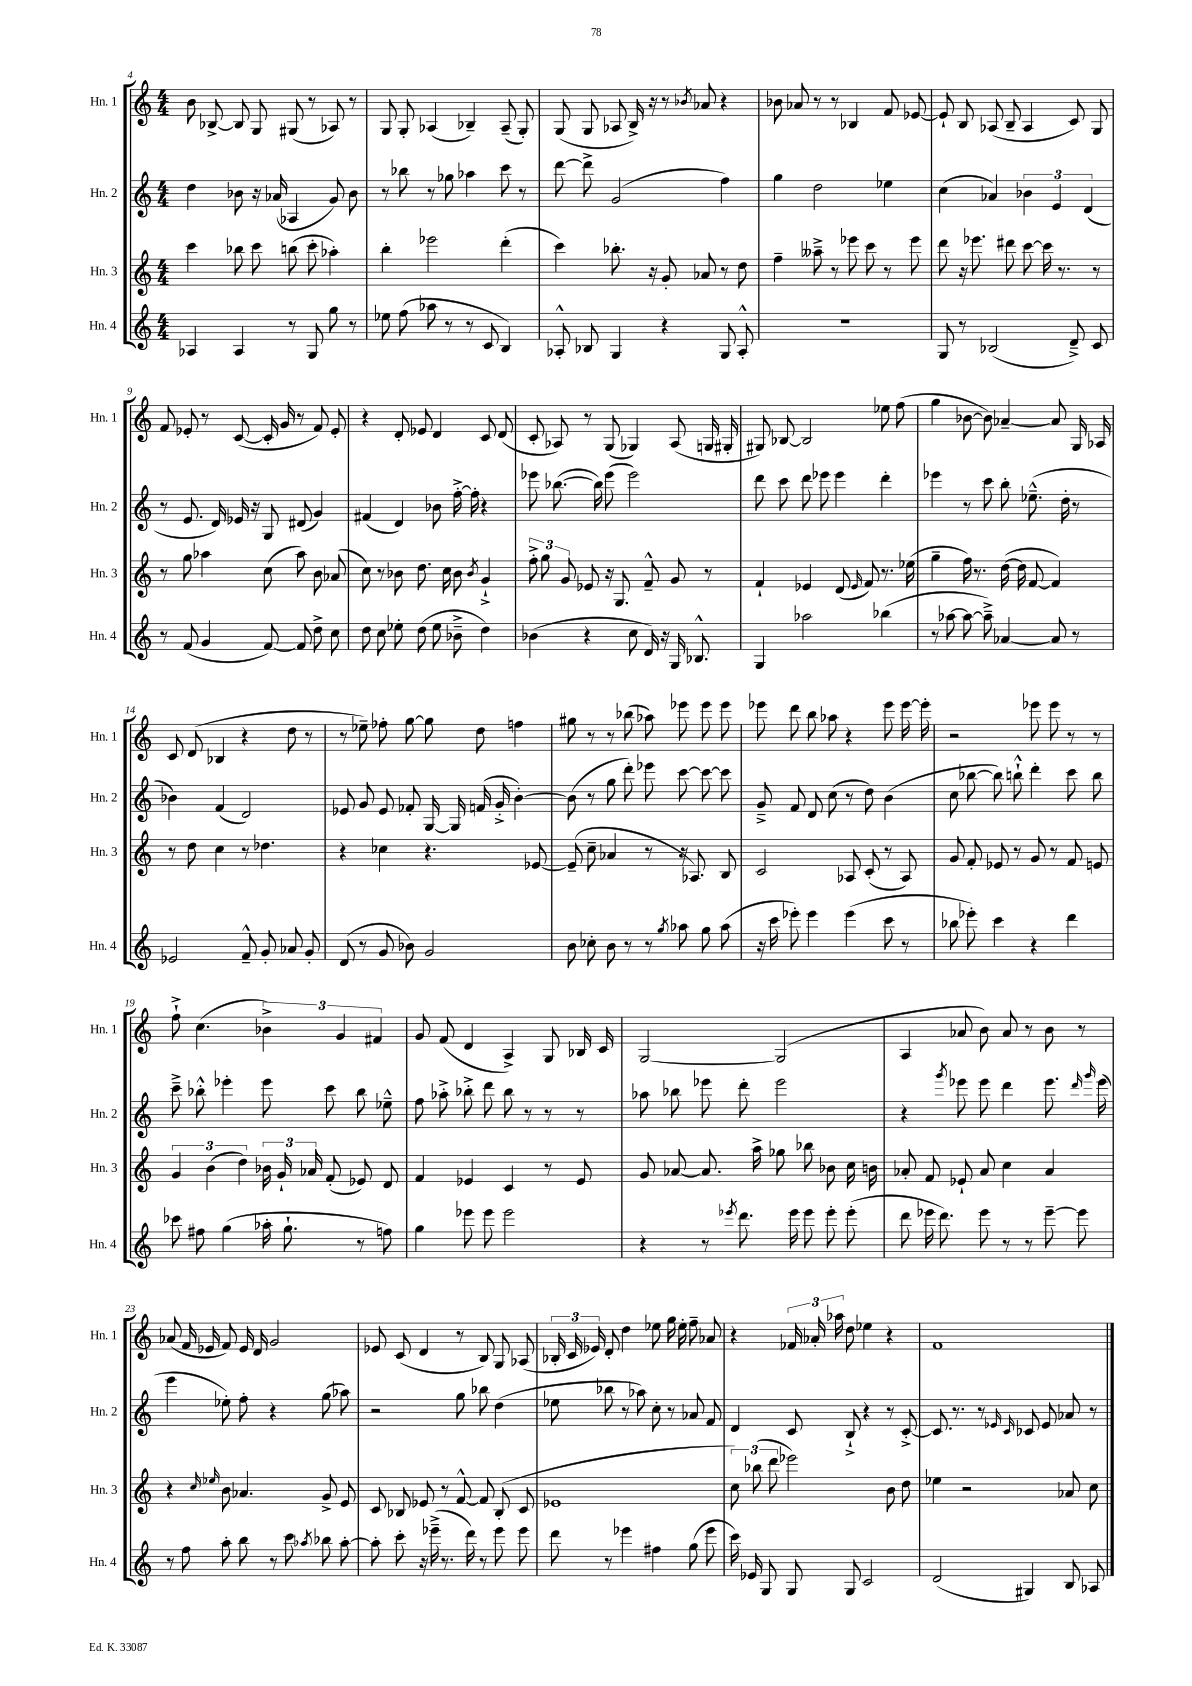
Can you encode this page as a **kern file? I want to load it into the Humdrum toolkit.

**kern	**kern	**kern	**kern
*staff4	*staff3	*staff2	*staff1
*clefG2	*clefG2	*clefG2	*clefG2
*k[]	*k[]	*k[]	*k[]
*M4/4	*M4/4	*M4/4	*M4/4
4A-/	4ccc\	4dd\	8b\
.	.	.	[8B-^/
4A-/	8bb-\	8b-\	8B-/]
.	8ccc\	16r	8G/
.	.	(16a-/	.
8r	(8bb\	4A-/	(8G#/
8G/	8ccc'\	.	8r
8gg\	4aa-'\)	8g/)	8A-/)
8r	.	8b-\	8r
=	=	=	=
8ee-\	4bb'\	8r	8G/
(8ff\	.	8bb-\	8G'/
8aa-\	2eee-\	8r	(4A-/
8r	.	8gg-\	.
8r	.	4aa-\	4B-~/)
8c/	.	.	.
4B/)	(4ddd'\	8ccc\	(8A-~/
.	.	8r	8G'/)
=	=	=	=
8A-'^^/	4ccc\)	[8ddd\	(8G/
8B-/	.	8ddd^\]	8G/
4G/	8.bb-'\	(2g/	8A-/
.	.	.	16B^/)
.	16r	.	16r
4r	8g'/	.	8r
.	.	.	8qb-/
.	8a-/	.	8a-/
8G/	8r	4ff\)	4r
8A-'^^/	8dd\	.	.
=	=	=	=
1r	4ff~\	4gg\	8b-\
.	.	.	8a-/
.	8aa--~^\	2dd\	8r
.	8r	.	8r
.	8eee-\	.	4B-/
.	8ccc\	.	.
.	8r	4ee-\	8f/
.	8eee-\	.	[8e-/
=	=	=	=
8G/	8ddd\	(4cc\	8e-`/]
8r	16r	.	8B/
.	8.eee-\	.	.
(2B-/	.	4a-/)	(8A-/
.	8ddd#\	.	8B~/
.	[8ccc\	6b-\	4A-/
.	16ccc\]	.	.
.	.	6e/	.
.	8.r	.	.
8d~^/)	.	.	8c/)
.	.	(6d/	.
8c/	8r	.	8G/
=	=	=	=
8r	8r	8r	8f/
(8f/	8gg\	8.e/	8e-'/
4g/	4aa-\	.	8r
.	.	16d/)	.
.	.	16e-/	([8c/
.	.	16r	.
[8f/)	(8cc\	8G/	16c'/]
.	.	.	16g/
8f/]	8aa-\)	(8d#/	8r
8dd^\	8b\	4g/)	8f/)
8cc\	(8a-/	.	8e-'/
=	=	=	=
8dd\	8cc\)	(4f#/	4r
8cc\	8r	.	.
8ee-'\	8b-\	4d/)	8d'/
(8dd\	8.dd\	.	8e-/
8ee-\	.	8b-\	4d/
.	16cc\	.	.
8b-~^\	8b-\	[16ff'^\	.
.	.	16ff'\]	.
.	8qb-/	.	.
4dd\)	4g`^/	4r	8c/
.	.	.	(8d/
=	=	=	=
(4b-\	12ff'^\	8eee-\	8c'/
.	12gg\	.	.
.	.	([8.bb-\	8A-/)
.	12g/	.	.
4r	8e-/	.	8r
.	.	16bb-\])	.
.	16r	(8eee-\	(8G/
.	8.G/	.	.
8cc\	.	2eee-\)	4G-/)
16d/)	8f~^^/	.	.
16r	.	.	.
16G/	8g/	.	(8A-/
8.B-^^/	.	.	.
.	8r	.	16G/
.	.	.	16G#'/
=	=	=	=
4G/	4f`/	8ddd\	8G#/)
.	.	8ccc\	[8B-/
2aa-\	4e-/	8ddd\	2B-/]
.	.	8eee-\	.
.	(8d/	4eee-\	.
.	16qqe-/	.	.
.	8f/)	.	.
(4bb-\	8.r	4ddd'\	8ee-\
.	.	.	(8ff\
.	(16ee-\	.	.
=	=	=	=
8r	4gg~\	4eee-\	4gg\
[8aa-\	.	.	.
8aa-\_	16ff\)	8r	[8b-\
.	8.r	.	.
8aa-~^\])	.	8ccc\	8b-\])
[4a-/	([16dd\	8bb'\	[4a-~/
.	16dd\]	.	.
.	[8f/	(8.ee-~^^\	.
8a-/]	4f/])	.	8a-/]
.	.	16dd'\	.
8r	.	8r	16G/
.	.	.	16A-/
=	=	=	=
2e-/	8r	4b-\)	8c/
.	8dd\	.	(8d/
.	4cc\	(4f/	4B-/
8f~^^/	8r	2d/)	4r
8g'/	4.dd-\	.	.
8a-/	.	.	8dd\
8g'/	.	.	8r
=	=	=	=
(8d/	4r	8e-/	8r
8r	.	8g/	8ee-~\)
8g/	4cc-\	8e-/	8ff-'\
8b-\)	.	8f-'/	[8gg\
2g/	4.r	[16G/	8gg\]
.	.	16G/]	.
.	.	(16f/	8dd\
.	.	16g'^/	.
.	.	[4b'\)	4ff\
.	[8e-/	.	.
=	=	=	=
8b\	(8e-~/]	(8b\]	8gg#\
8cc-'\	8cc~\	8r	8r
8b\	4a-/	8gg\	8r
8r	.	8ddd'\)	(8bb-\
8r	8r	8eee-\	8aa-\)
8qgg/	.	.	.
8aa-\	16r	[8ccc\	8eee-\
.	8.A-/)	.	.
8gg\	.	8ccc\_	8eee-\
(8aa-\	8B/	8ccc\]	8eee-\
=	=	=	=
16r	2c/	8g~^/	8eee-\
16ccc\	.	.	.
8eee-'\)	.	8f/	8ddd\
4eee-\	.	8d/	8bb\
.	.	(8cc\	8aa-\
(4eee-\	8A-/	8r	4r
.	(8c'/	8dd\)	.
8ccc\	8r	(4b\	8eee-\
8r	8A-/)	.	[16eee-\
.	.	.	16eee-'\]
=	=	=	=
8bb-\	8g/	8cc\	2r
8eee-'\)	8f'/	[8bb-\	.
4ccc\	8e-/	8bb-\])	.
.	8r	8bb`^^\	.
4r	8g/	4ddd'\	8eee-\
.	8r	.	8eee-\
4ddd\	8f/	8ccc\	8r
.	8e/	8bb\	8r
=	=	=	=
8ccc-\	6g/	8ccc~^\	8ff`^\
8ff#\	.	8bb-'^^\	(4.cc\
.	(6b\	.	.
(4gg\	.	4eee-'\	.
.	6dd\)	.	.
16aa-'\	24b-\	8eee-\	6b-^\)
.	24g`/	.	.
8.gg`\	.	.	.
.	24a-/	.	.
.	(8f'/	8ccc\	.
.	.	.	6g/
8r	8e-/)	8bb-\	.
.	.	.	6f#/
8ff\)	8d/	8ee-~^^\	.
=	=	=	=
4gg\	4f/	8ff\	8g/
.	.	8aa-'^\	(8f/
8eee-\	4e-/	8bb-'^\	4d/
8eee-\	.	8ddd\	.
2eee-\	4c/	8bb-\	4A^/)
.	.	8r	.
.	8r	8r	8G/
.	8e-/	8r	16B-/
.	.	.	16c/
=	=	=	=
4r	8g/	8aa-\	[2G/
.	[8a-/	8bb-\	.
8r	8.a-/]	8eee-\	.
8qeee-/	.	.	.
8.ddd\	.	8ddd'\	.
.	16aa^\	.	.
.	8gg-\	2eee-\	(2G/]
16eee-\	.	.	.
8eee-\	8bb-\	.	.
8eee-'\	8b-\	.	.
(8eee-'\	16cc\	.	.
.	16b\	.	.
=	=	=	=
8ddd\	8a-'/	4r	4A/
16eee-\	8f/	.	.
8.ddd\)	.	.	.
.	.	8qggg/	.
.	8e-`/	8eee-\	8a-/
8eee-\	8a-/	8eee-\	8b\)
8r	4cc\	4ddd\	8a-/
8r	.	.	8r
[8eee-~\	4a-/	8.eee-\	8b\
8eee-\]	.	.	8r
.	.	16qqddd/	.
.	.	16qqggg/	.
.	.	(16eee-\	.
=	=	=	=
8r	4r	4eee\	(8a-/
8ff\	.	.	16f/
.	.	.	16e-/
.	16qqcc/	.	.
.	16qqee-/	.	.
8aa'\	8b\	8ee-'\)	8f/)
8bb\	4.a-/	8ff'\	16e-/
.	.	.	16d/
8r	.	4r	2g/
8ccc\	.	.	.
8qaa-/	.	.	.
8bb-\	8g^/	(8gg\	.
[8aa-'\	8e/	8aa-\)	.
=	=	=	=
8aa-'\]	8c/	2r	8e-/
8ccc'\	8B-/	.	(8c/
16r	8e-/	.	4d/
(16eee-~^\	.	.	.
8.r	8r	.	.
.	[8f^^/	8gg\	8r
16ddd\)	.	.	.
8r	8f/]	8bb-\	8B/)
8eee-\	(8B-'/	(4dd\	8G/
8eee-\	8c/	.	(8A-/
=	=	=	=
8ddd\	1e-	8ee-\	24B-'/
.	.	.	24c/
.	.	.	24e-/)
8r	.	8bb-\	8d'/
4eee-\	.	8r	4dd\
.	.	8aa-\)	.
4ff#\	.	8cc'\	8ee-\
.	.	8r	16gg\
.	.	.	16ee-'\
(8gg\	.	8a-/	8ff~\
8eee-\	.	8f/	8a-/
=	=	=	=
16ccc\)	12cc\)	4d/	4r
16e-/	.	.	.
.	(12bb-\	.	.
8G/	.	.	.
.	12ddd\	.	.
8G/	2eee-\)	8c/	24f-/
.	.	.	24a-'/
.	.	.	24aa-\
8G/	.	8B`^/	8dd\
2c/	.	4r	4ee-\
.	8b\	8r	4r
.	8dd\	[8c'^/	.
=	=	=	=
(2d/	4ee-\	8.c/]	1f
.	.	8.r	.
.	2r	.	.
.	.	8r	.
.	.	16qqe-/	.
.	.	16qqc/	.
4G#/)	.	8c-/	.
.	.	8e-/	.
8B/	8a-/	8a-/	.
8A-/	8cc\	8r	.
==	==	==	==
*-	*-	*-	*-
